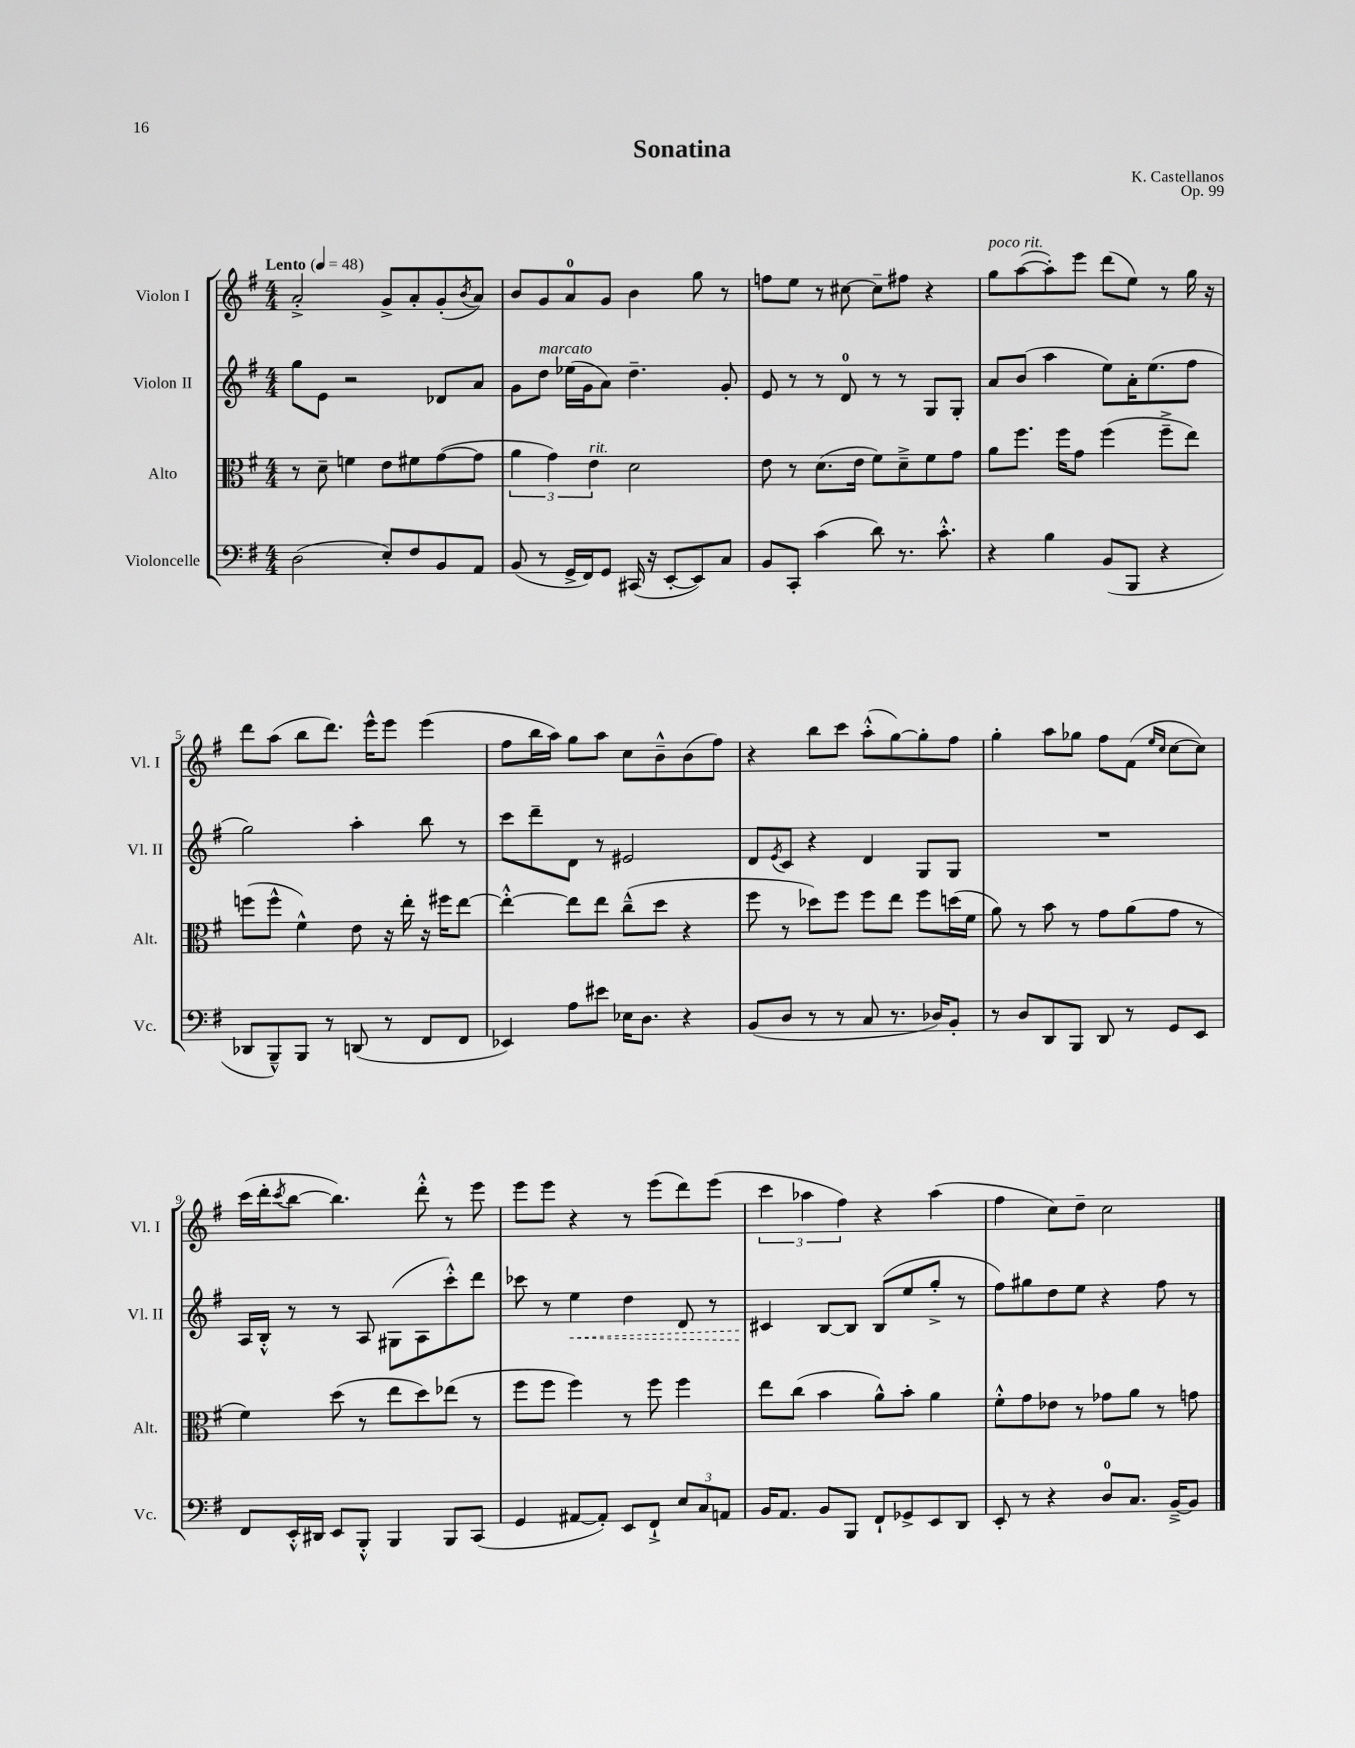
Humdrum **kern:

**kern	**kern	**kern	**kern
*staff4	*staff3	*staff2	*staff1
*clefF4	*clefC3	*clefG2	*clefG2
*k[f#]	*k[f#]	*k[f#]	*k[f#]
*M4/4	*M4/4	*M4/4	*M4/4
*MM48	*MM48	*MM48	*MM48
(2D	8r	8gg	2a'^
.	8d~	8e	.
.	4f	2r	.
8E')	8e	.	8g^
8F#	8f#	.	8a'
8BB	([8g	8d-	(8g'
.	.	.	8qb
8AA	8g]	8a	8a)
=	=	=	=
(8BB	6a	8g	8b
8r	.	8dd	8g
.	6g)	.	.
16GG^	.	(16ee-	8a
16FF#)	.	16g	.
.	6e	.	.
8GG	.	8a)	8g
(16CC#	2d	4.dd~	4b
16r	.	.	.
[8EE'	.	.	.
8EE])	.	.	8gg
8C	.	8g'	8r
=	=	=	=
8BB	8e	8e	8ff
8CC'	8r	8r	8ee
(4c	(8.d	8r	8r
.	.	8d	[8cc#
.	16e	.	.
8d)	8f#)	8r	8cc#~]
8.r	8d~^	8r	8ff#
.	8f#	8G	4r
8.c'^^	.	.	.
.	8g	8G'	.
=	=	=	=
4r	8a	8a	8gg
.	8.ff#	(8b	([8aa
4B	.	4aa	8aa'])
.	16ff#	.	.
.	8g	.	8eee
(8BB	(4ff#	8ee)	(8ddd
8BBB	.	16a'	8ee)
.	.	(8.ee	.
4r	8ff#~^	.	8r
.	8ee)	8ff#	16gg
.	.	.	16r
=	=	=	=
8DD-	(8ff	2gg)	8ddd
8BBB~^^)	8ff^^	.	(8aa
8BBB	4f#^^)	.	8bb
8r	.	.	8.ddd)
(8DD	8e	4aa'	.
.	.	.	16eee^^
8r	16r	.	8eee
.	16ee'	.	.
8FF#	16r	8bb	(4eee
.	16ff#	.	.
8FF#	[8ee	8r	.
=	=	=	=
4EE-)	4ee'^^_	8ccc	8ff#
.	.	8ddd~	16bb
.	.	.	16aa)
8A	8ee]	8d	8gg
8e#	8ee	8r	8aa
16E-	(8cc~^^	2e#	8cc
8.D	.	.	.
.	8dd	.	8b~^^
4r	4r	.	(8b
.	.	.	8ff#)
=	=	=	=
(8BB	8ff#	8d	4r
.	.	8qe	.
8D	8r	8c	.
8r	8dd-)	4r	8bb
8r	8ff#	.	8ccc
8C	8ff#	4d	(8aa'^^
8.r	8ee	.	[8gg)
.	8ff#	8G	8gg']
16D-)	.	.	.
8BB'	(16dd	8G	8ff#
.	16f#	.	.
=	=	=	=
8r	8a)	1r	4gg'
8D	8r	.	.
8DD	8b	.	8aa
8BBB	8r	.	8gg-
8DD	8g	.	8ff#
8r	(8a	.	(8f#
.	.	.	16qqee
.	.	.	16qqcc
8GG	8g	.	[8cc
8EE	8r	.	8cc])
=	=	=	=
8FF#	4f#)	16A	(16ccc
.	.	16B'^^	16ddd'
.	.	.	8qccc
16EE'^^	.	8r	[8bb
16DD#	.	.	.
8EE	(8dd	8r	4.bb])
8BBB'^^	8r	8A	.
4BBB	8ee	(8G#	.
.	8dd)	8A	8ddd'^^
8BBB	(8ee-	8ccc'^^)	8r
(8CC	8r	8ddd	8eee
=	=	=	=
4GG	8ff#	8ccc-	8eee
.	8ff#	8r	8eee
[8AA#	4ff#)	4ee	4r
8AA#'])	.	.	.
8EE	8r	4dd	8r
8FF#`^	8ff#	.	(8eee
12E	4ff#	8d	8ddd)
12C	.	.	.
.	.	8r	(8eee
12AA	.	.	.
=	=	=	=
16BB	8ee	4c#	6ccc
8.AA	.	.	.
.	(8cc	.	.
.	.	.	6aa-
8BB	4b	[8B	.
.	.	.	6ff#)
8BBB	.	8B]	.
8FF#`	8a^^)	(8B	4r
8GG-^	8b'	8ee	.
8EE	4a	8gg'^	(4aa-
8DD	.	8r	.
=	=	=	=
8EE'	8f#'^^	8ff#)	4ff#
8r	8g	8gg#	.
4r	8e-	8dd	8cc)
.	8r	8ee	8dd~
8D	8g-	4r	2cc
8.C	8a	.	.
.	8r	8ff#	.
[16BB~^	.	.	.
8BB]	8g	8r	.
==	==	==	==
*-	*-	*-	*-
